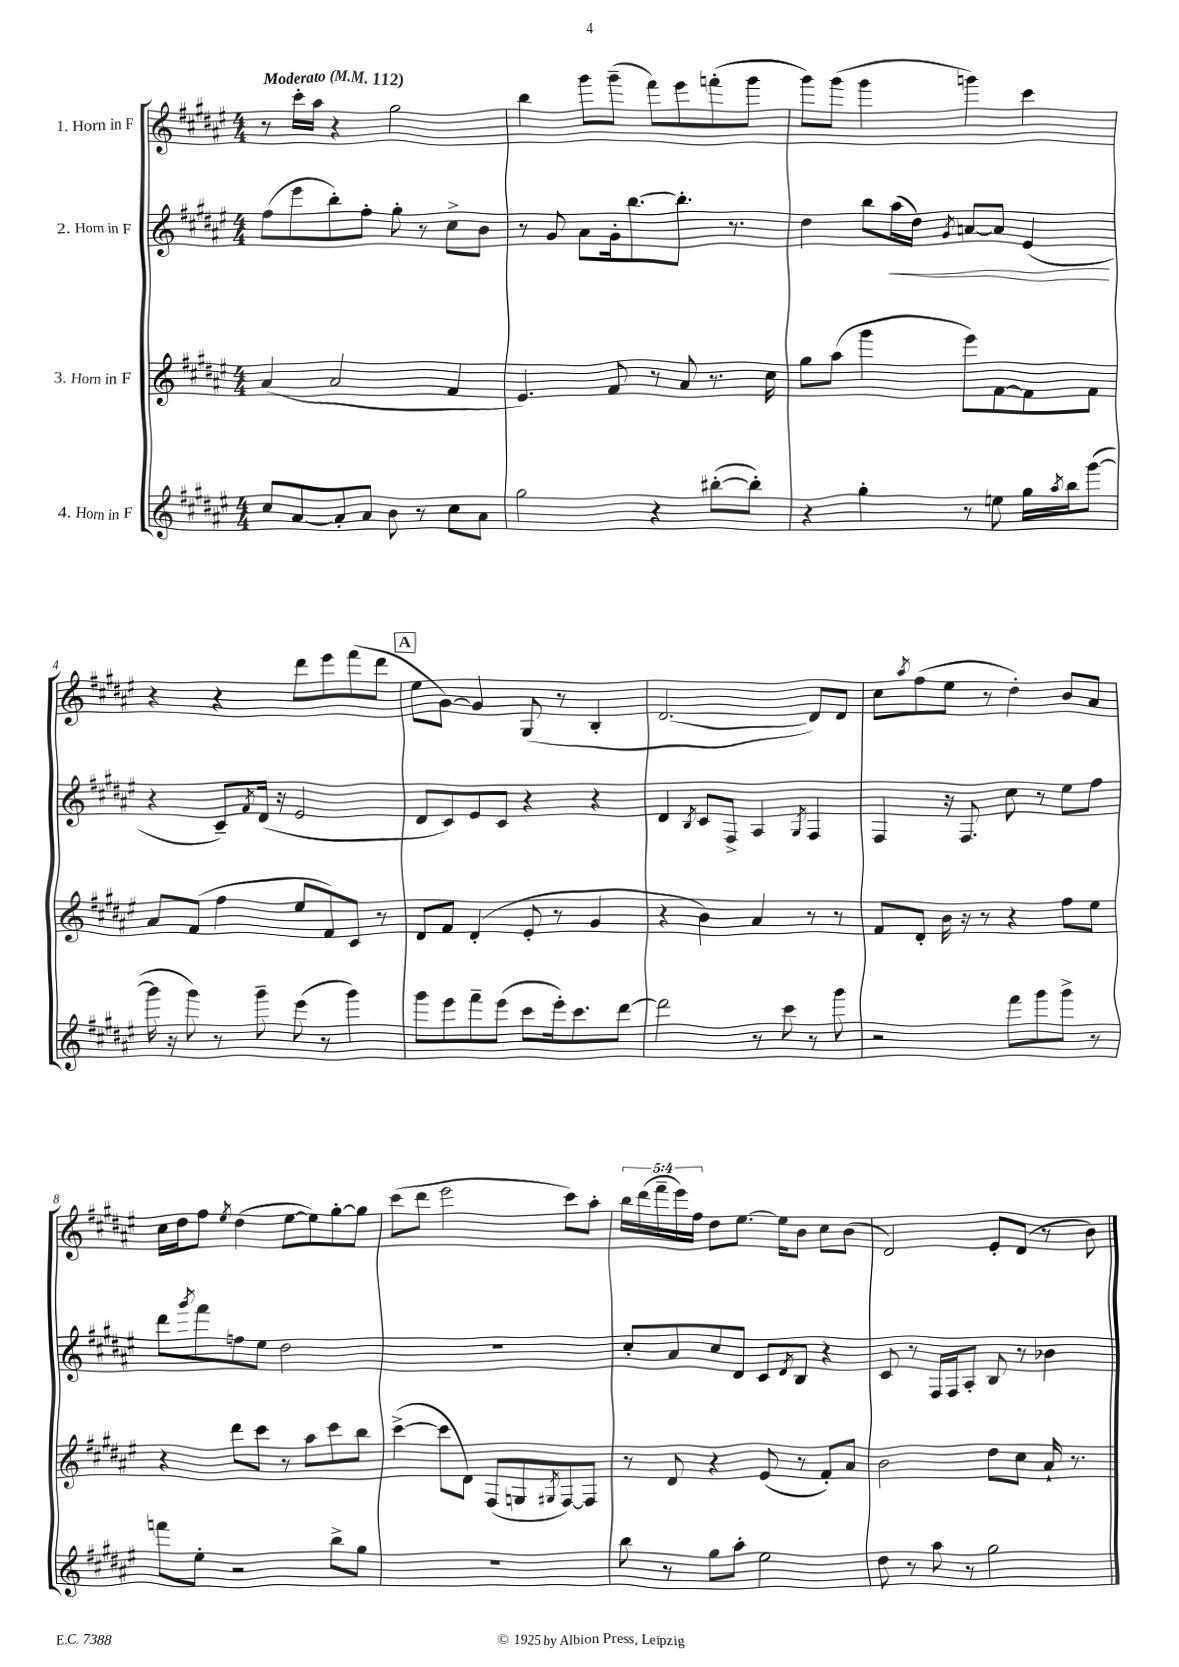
<<
\new StaffGroup <<
\new Staff = "s0" \with { instrumentName = "1. Horn in F" } {
    \clef treble \key fis \major \numericTimeSignature \time 4/4 \override Staff.TupletNumber.text = #tuplet-number::calc-fraction-text \tempo "Moderato" 4 = 112
    r8 cis'''16-. ais''16 r4 gis''2 |
    b''4 gis'''8 gis'''8--( fis'''8) eis'''8 f'''8-.( gis'''8 |
    gis'''8) gis'''8( gis'''4 g'''4) cis'''4 |
    r4 r4 dis'''8 eis'''8 fis'''8( dis'''8 |
    \mark \markup { \box "A" } eis''8 gis'8~) gis'4 gis8( r8 b4-. |
    dis'2.~ dis'8) dis'8 |
    cis''8 \acciaccatura { ais''8 } fis''8( eis''8 r8 dis''4-.) b'8 ais'8 |
    cis''16 dis''16 fis''8 \acciaccatura { eis''8 } dis''4( eis''8~ eis''8) gis''8~-. gis''8 |
    cis'''8( dis'''8 eis'''2 cis'''8) ais''8-. |
    \tuplet 5/4 { b''16 dis'''16( fis'''16-- eis'''16) fis''16 } dis''8 eis''8.~ eis''16 b'8 cis''8 b'8( |
    dis'2) eis'8-. dis'8( r8 b'8) \bar "|." |
}
\new Staff = "s1" \with { instrumentName = "2. Horn in F" } {
    \clef treble \key fis \major \numericTimeSignature \time 4/4
    fis''8( eis'''8 b''8-.) fis''8-. gis''8-. r8 cis''8-> b'8 |
    r8 gis'8 ais'8 gis'16-. b''8.~ b''8.-. r8. |
    dis''4 b''8 ais''16\<( dis''16) \acciaccatura { gis'8 } a'8~ a'8 eis'4\!( |
    r4 cis'8--) \acciaccatura { fis'8 } dis'16( r16 eis'2 |
    \mark \markup { \box "A" } dis'8 cis'8) eis'8 cis'8 r4 r4 |
    dis'4 \acciaccatura { b8 } cis'8 fis8-> ais4 \acciaccatura { gis8 } fis4 |
    fis4 r16 fis8. cis''8 r8 eis''8 fis''8 |
    dis'''8 \acciaccatura { gis'''8 } fis'''8 f''8 eis''8 dis''2 |
    R1 |
    cis''8-. ais'8 cis''8 dis'8 cis'8 \acciaccatura { dis'8 } b8 r4 |
    cis'8 r8 fis16 fis16 ais8-. b8 r8 bes'4 \bar "|." |
}
\new Staff = "s2" \with { instrumentName = "3. Horn in F" } {
    \clef treble \key fis \major \numericTimeSignature \time 4/4
    ais'4( ais'2 fis'4 |
    eis'4.) fis'8 r8 ais'8 r8. cis''16 |
    gis''8 ais''8( gis'''4 eis'''8) fis'8~ fis'8 fis'8 |
    ais'8 fis'8( fis''4 eis''8 fis'8) cis'8 r8 |
    \mark \markup { \box "A" } dis'8 fis'8 dis'4-.( eis'8-. r8 gis'4 |
    r4 b'4) ais'4 r8 r8 |
    fis'8 dis'8-. b'16 r16 r8 r4 fis''8 eis''8 |
    r4 dis'''8 cis'''8 r8 ais''8 cis'''8 b''8 |
    cis'''4~->( cis'''8 dis'8) fis8( g8 \acciaccatura { gis8 } fis8~) fis8 |
    r8 dis'8 r4 eis'8( r8 fis'8-.) ais'8 |
    b'2 dis''8 cis''8 ais'16-! r8. \bar "|." |
}
\new Staff = "s3" \with { instrumentName = "4. Horn in F" } {
    \clef treble \key fis \major \numericTimeSignature \time 4/4
    cis''8 ais'8~ ais'8-. ais'8 b'8 r8 cis''8 ais'8 |
    gis''2 r4 bis''8~-.( bis''8-.) |
    r4 gis''4-. r8 e''8 gis''16 \acciaccatura { ais''8 } b''16 gis'''8~( |
    gis'''16 r16 gis'''8) r8 gis'''8-- eis'''8( r8 gis'''4) |
    \mark \markup { \box "A" } gis'''8 eis'''8 fis'''8-- eis'''8( cis'''8 eis'''16-.) cis'''8. dis'''8~ |
    dis'''2 r8 cis'''8 r8 gis'''8 |
    r2 fis'''8 gis'''8 gis'''8-> r8 |
    f'''8 eis''8-. r2 b''8-> gis''8 |
    R1 |
    b''8 r8 gis''8 ais''8-. eis''2 |
    dis''8 r8 ais''8 r8 gis''2 \bar "|." |
}
>>
>>
